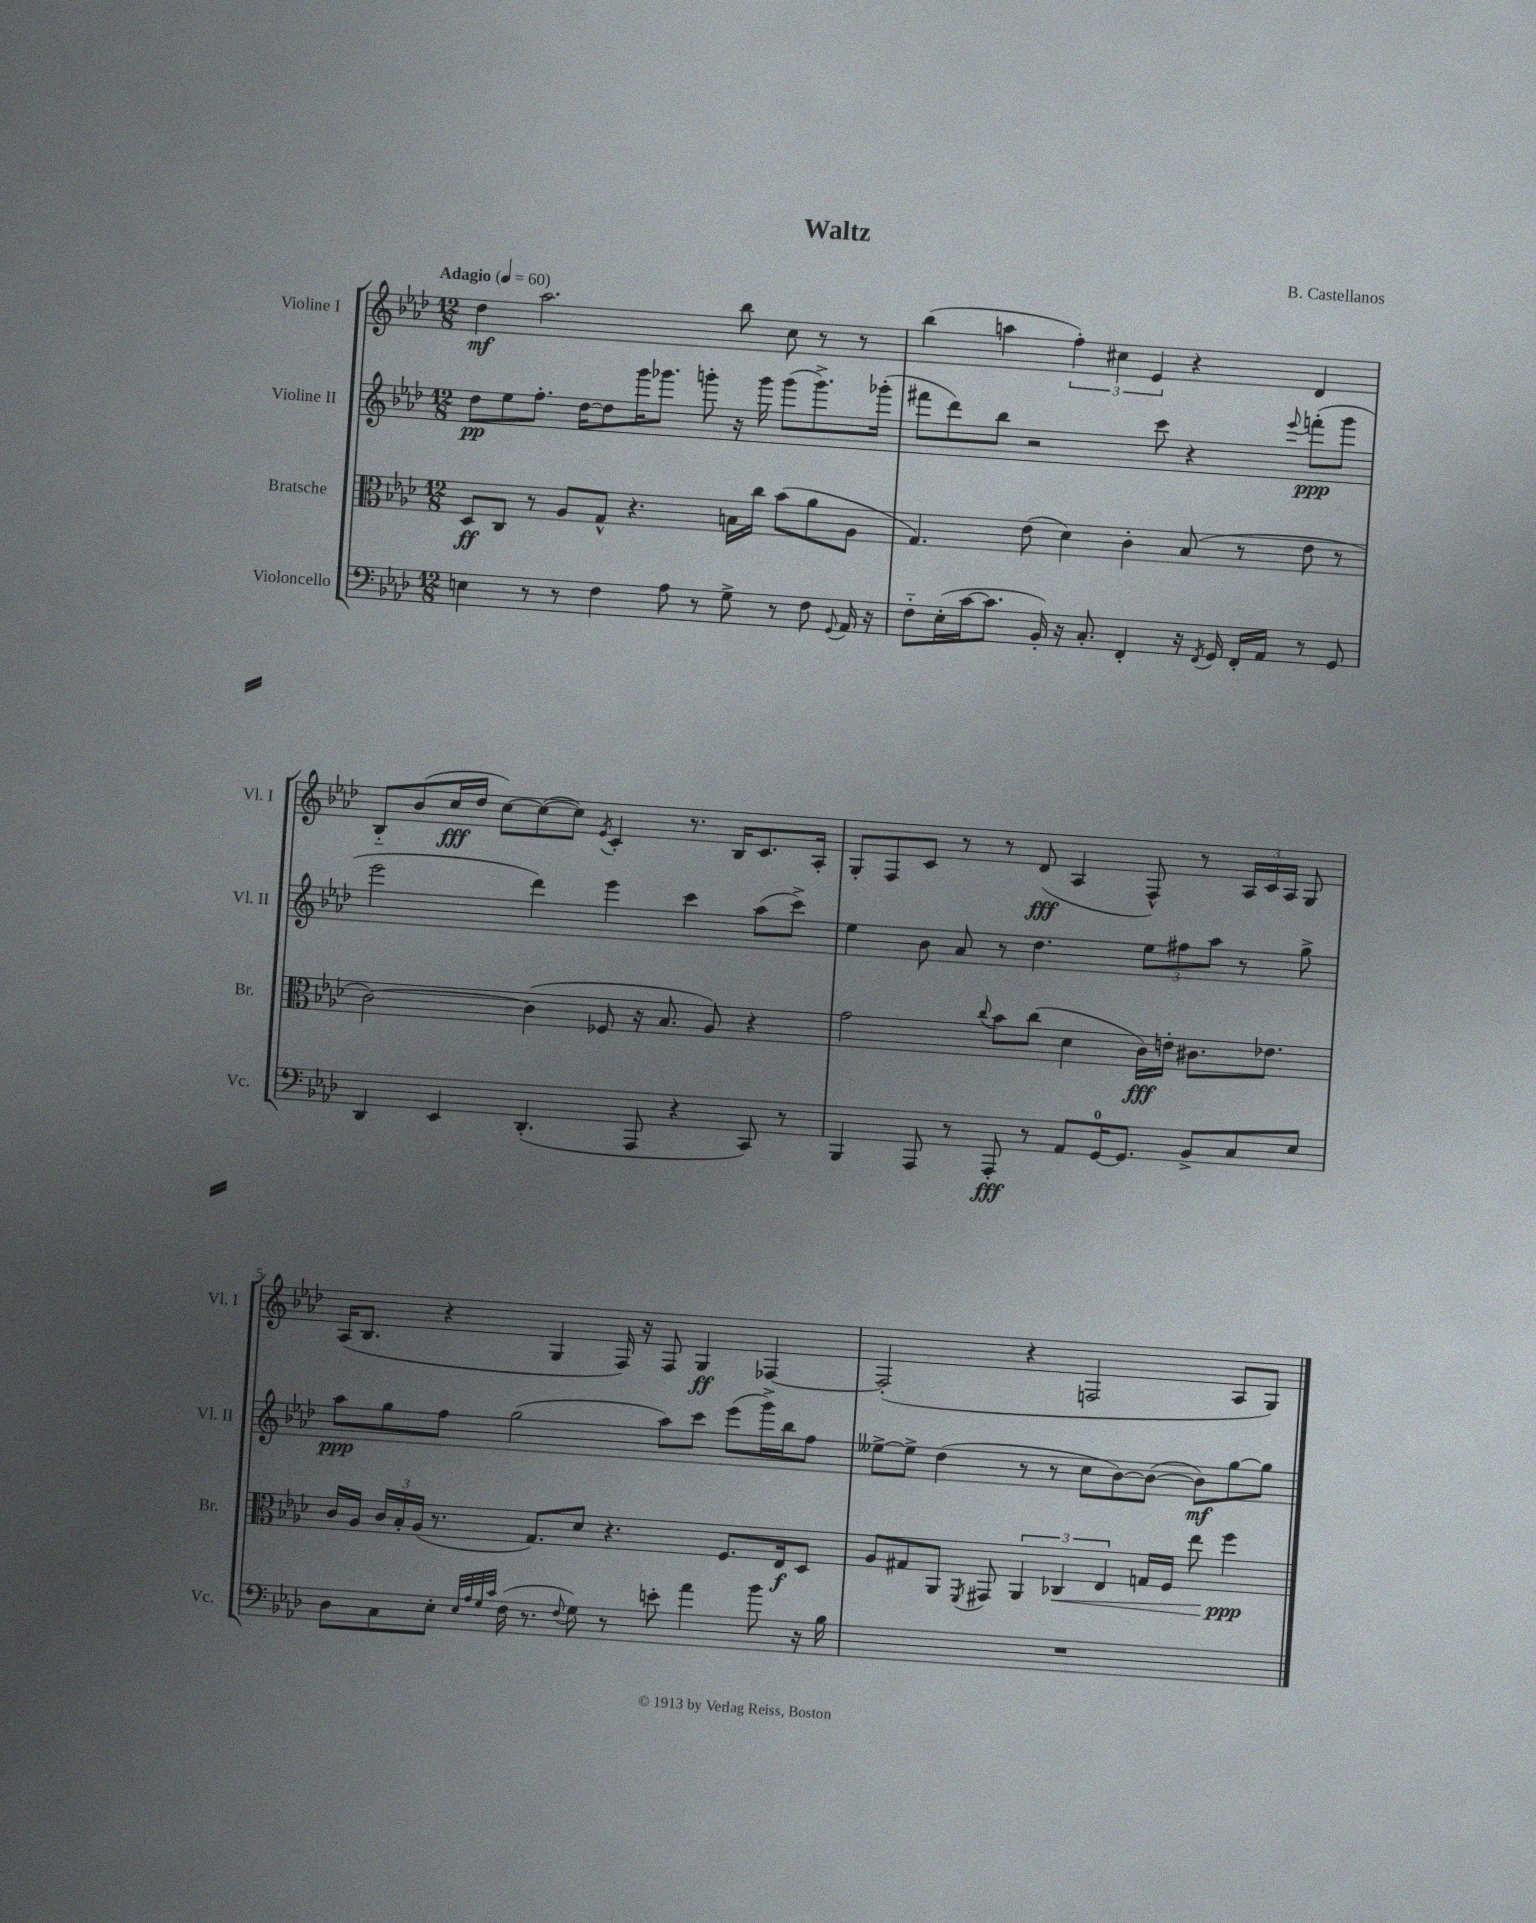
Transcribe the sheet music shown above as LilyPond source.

\header { title = "Waltz" composer = "B. Castellanos" }
<<
\new StaffGroup <<
\new Staff = "s0" \with { instrumentName = "Violine I" shortInstrumentName = "Vl. I" } {
    \clef treble \key aes \major \numericTimeSignature \time 12/8 \tempo "Adagio" 4 = 60
    \autoBeamOff des''4\mf aes''2. bes''8 c''8 r8 r8 |
    bes''4( a''4 \tuplet 3/2 { f''4-.) cis''4 ees'4 } r4 des'4 |
    bes8[-_ bes'8( c''16\fff des''16] c''8[~) c''8~( c''8]) \acciaccatura { ees'8 } c'4-. r8. bes16[ c'8. aes16]-. |
    g8[-. f8 c'8] r8 r8 des'8\fff( aes4 f8-^) r8 \tuplet 3/2 { aes16[ c'16 aes16] } g8 |
    aes16[( bes8.] r4 g4 f16) r16 f8 g4\ff fes4~ |
    fes2-.( r4 f2 aes8[ g8]) \bar "|." |
}
\new Staff = "s1" \with { instrumentName = "Violine II" shortInstrumentName = "Vl. II" } {
    \clef treble \key aes \major \numericTimeSignature \time 12/8
    \autoBeamOff des''8[\pp ees''8 f''8.]-. des''16[~ des''8 g'''16 ges'''8.] g'''8-. r16 g'''16 g'''8[( g'''8.->) ges'''16]-.( |
    fis'''8[ des'''8) bes''8] r2 c'''8 r4 \appoggiatura { ees'''8 } f'''8[-.\ppp( g'''8] |
    ees'''2 des'''4) ees'''4 c'''4 aes''8[( c'''8]->) |
    ees''4 bes'8 aes'8 r8 des''4. \tuplet 3/2 { ees''8[ fis''8 aes''8] } r8 g''8-> |
    aes''8[\ppp g''8 f''8] g''2( aes''8[) c'''8] ees'''8[( g'''16->) bes''16 f''8] |
    eeses''8[~-> eeses''8]-> des''4( r8 r8 c''8[ bes'8~) bes'8]~( bes'8[\mf) g''8~ g''8] \bar "|." |
}
\new Staff = "s2" \with { instrumentName = "Bratsche" shortInstrumentName = "Br." } {
    \clef alto \key aes \major \numericTimeSignature \time 12/8
    \autoBeamOff des8[\ff c8] r8 aes8[ g8]-^ r4. b16[ c''16] bes'8[( aes'8 aes8] |
    g4.) ees'8( des'4) c'4-. bes8( r8 ees'8 r8 |
    c'2~) c'4( fes8 r16 bes8. aes8) r4 |
    g'2 \appoggiatura { c''8 } bes'8[ c''8]( des'4 c'16[\fff) e'16]-. cis'8.[ ees'8.] |
    c'16[ aes16] \tuplet 3/2 { c'16[ bes16-. aes16]( } r8. g8.[) des'8] r4. f8.[ ees16\f des8] |
    aes8[ gis8 aes,8] \acciaccatura { f,8 } gis,8 \tuplet 3/2 { aes,4 ces4\< ees4 } g16[ f16] ees''8 f''4\ppp\! \bar "|." |
}
\new Staff = "s3" \with { instrumentName = "Violoncello" shortInstrumentName = "Vc." } {
    \clef bass \key aes \major \numericTimeSignature \time 12/8
    \autoBeamOff e4 r8 r8 f4 aes8 r8 g8-> r8 f8 \appoggiatura { g,8 } aes,16 r16 |
    f8[-_ ees16-.( c'16~ c'8.] bes,16-.) r16 c8.-. f,4-. r16 \acciaccatura { f,8 } g,16 f,16[-. aes,16] r8 g,8 |
    des,4 ees,4 des,4.-.( aes,,8 r4 c,8) r8 |
    bes,,4 aes,,8 r8 aes,,8-.\fff r8 aes,8[ g,16-0~ g,8.] bes,8[-> c8 ees8] |
    des8[ c8 ees8]-. \grace { ees32[ aes32 g32 c'32] } f16( r8. \appoggiatura { f8 } g8) r8 e'8-. aes'4 bes'8 r16 bes16 |
    R1. \bar "|." |
}
>>
>>
\layout { \context { \Score \override BarNumber.break-visibility = ##(#f #t #t) barNumberVisibility = #(every-nth-bar-number-visible 5) } }
